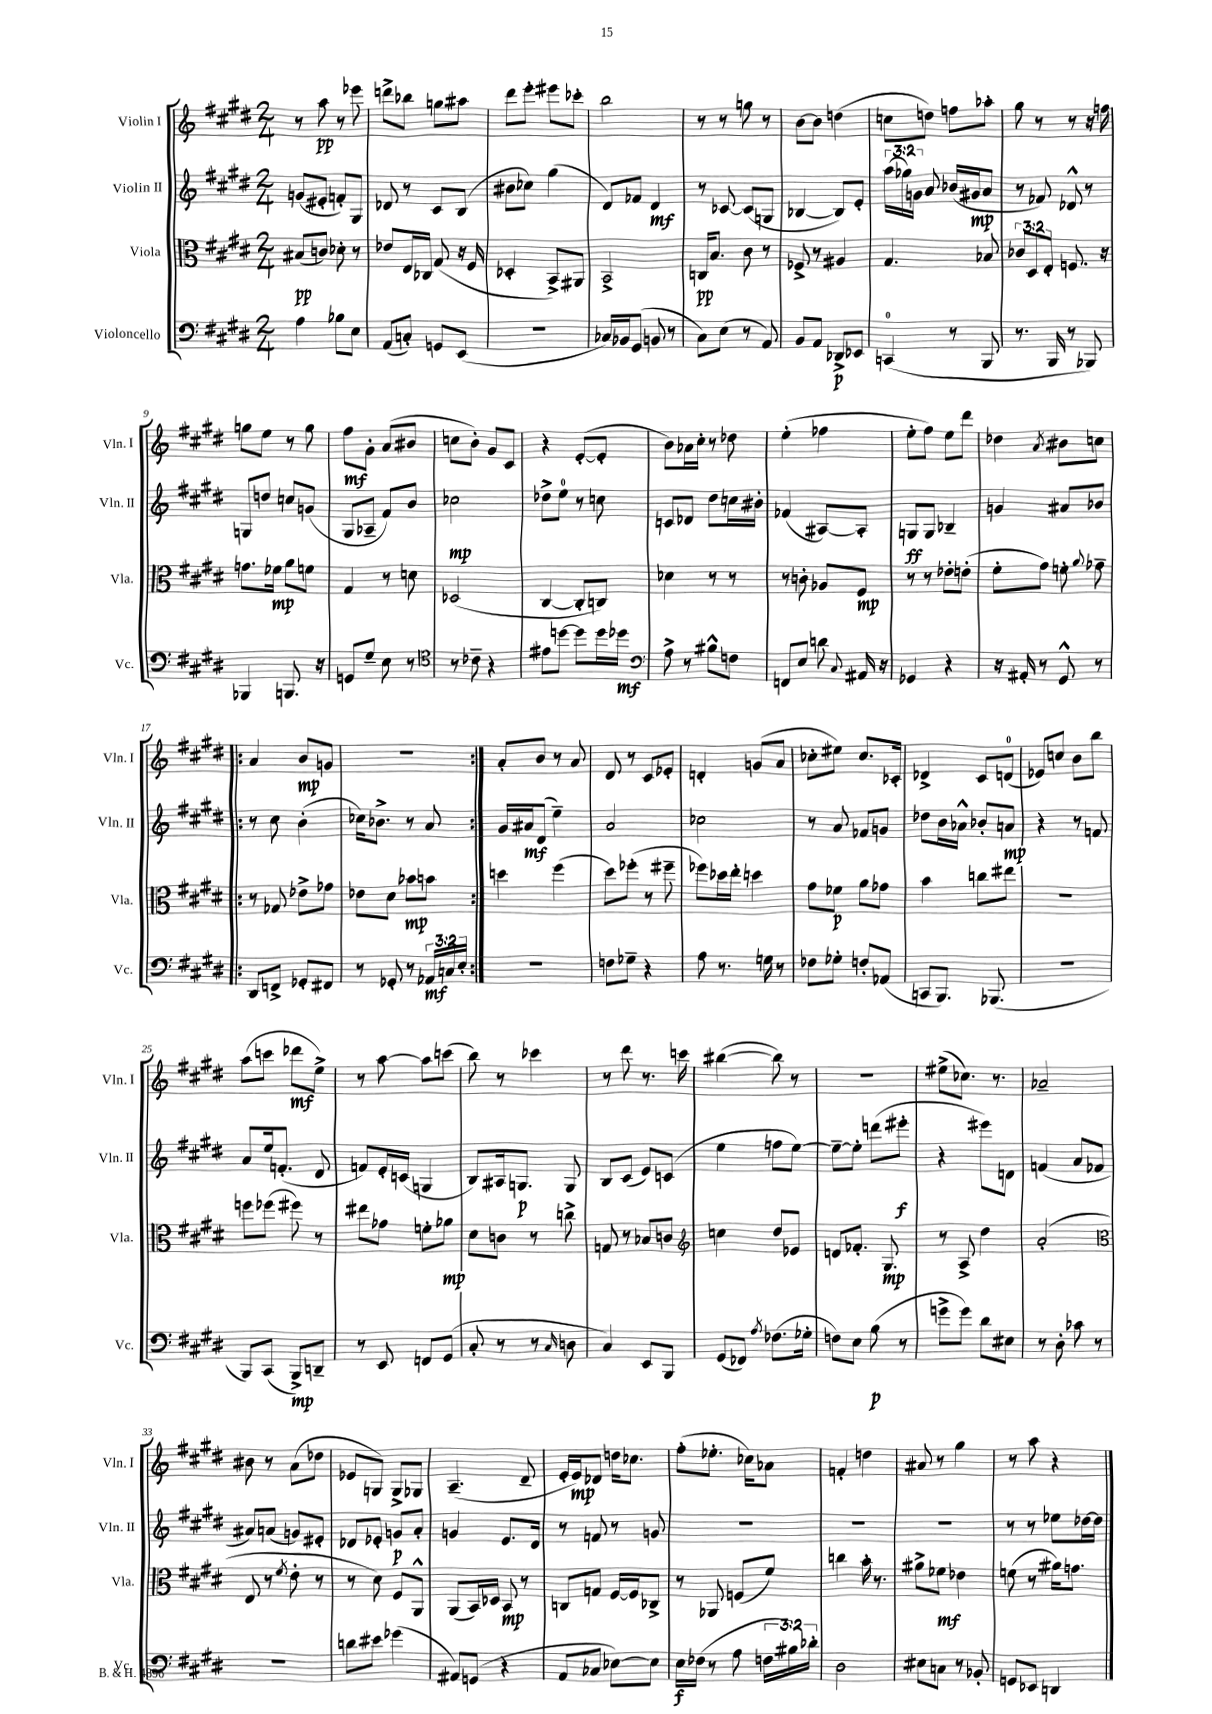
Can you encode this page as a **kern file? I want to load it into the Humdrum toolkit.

**kern	**kern	**kern	**kern
*staff4	*staff3	*staff2	*staff1
*clefF4	*clefC3	*clefG2	*clefG2
*k[f#c#g#d#]	*k[f#c#g#d#]	*k[f#c#g#d#]	*k[f#c#g#d#]
*M2/4	*M2/4	*M2/4	*M2/4
4A	(8B#	(8g	8r
.	8c)	8e#'	8aa
8B-	8d-'	8f')	8r
8E	8r	8G#	8eee-
=	=	=	=
(8AA	8e-	8d-	8ddd^
8C')	16E	8r	8bb-
.	16C-	.	.
8GG	(8G#	8c#	8gg
(8EE	16r	(8B	8aa#
.	16F#	.	.
=	=	=	=
2r	4D-'	8b#	8ddd#
.	.	8cc-)	8eee'
.	8BB^)	(4gg#	8eee#
.	8AA#	.	8ccc-'
=	=	=	=
16C-)	2BB^	8d#)	2bb
16BB-	.	.	.
(8GG#	.	8f-	.
8BB	.	4d#	.
8r	.	.	.
=	=	=	=
8C#)	16C	8r	8r
.	8.B	.	.
(8E	.	[8c-	8r
8r	8c#	(8c-]	8gg
8AA)	8r	8G	8r
=	=	=	=
8BB	8F-^	[4B-	[8b
8AA	8r	.	8b]
8DD-^	4A#	8B-])	(4dd
8EE-	.	8e'	.
=	=	=	=
(4CC	4.G#	(24aa	8cc
.	.	24gg-)	.
.	.	24g	.
.	.	8a	8dd)
8r	.	(16b-	8ff
.	.	16g#	.
8BBB	8B-	8a	8aa-'
=	=	=	=
8.r	12c-	8r	8gg#
.	12D#	.	.
.	.	8f-)	8r
.	12E'	.	.
16BBB	.	.	.
8r	8.F	8d-^^	8r
8BBB-)	.	8r	16r
.	16r	.	16ff
=	=	=	=
4BBB-	8.g	8G	8gg
.	.	8dd	8ee
.	16f-	.	.
8.BBB	8a	8cc	8r
.	8f	(8g	8gg
16r	.	.	.
=	=	=	=
8GG	4G#	8G#	8ff#
8G#~	.	8A-~	8g#'
8E	8r	8f#)	(8a
8r	8d	8b	8b#
=	=	=	=
*clefC4	*	*	*
8r	(2D-	2cc-	8cc
8c-~	.	.	8b')
4r	.	.	8g#
.	.	.	8c#
=	=	=	=
8e#	[4C#	8dd-^	4r
[8dd	.	8ee	.
8dd]	8C#']	8r	([8e'
16dd	8C)	8cc	8e']
16dd-	.	.	.
=	=	=	=
*clefF4	*	*	*
8A^	4d-	8c	8b)
8r	.	8d-	16a-
.	.	.	16cc#'
8B#^^	8r	8dd#	8r
8F	8r	16cc	8dd-
.	.	16b#'	.
=	=	=	=
8FF	8r	(4f-	(4ee'
8E	8c'	.	.
8d	8A-	[8A#)	4ff-
8qqC#	.	.	.
16AA#	8F#	8A#']	.
16r	.	.	.
=	=	=	=
4GG-	8r	8G	8ee'
.	8r	8G	8ff#)
4r	8e-'	4B-~	8ee
.	(8e'	.	8ddd#
=	=	=	=
16r	8f#'	4g	4dd-
16AA#'	.	.	.
8r	8g#)	.	.
.	.	.	8qa
8GG#^^	8f'	8a#	8b#
.	8qqa	.	.
8r	8g-~	8b-	8cc
=!|:	=!|:	=!|:	=!|:
8DD#	8r	8r	4a
8FF^	8G-	8cc#	.
8GG-'	8e-^	(4b'	8b
8FF#	8g-	.	8g
=	=	=	=
8r	8e-	16cc-)	2r
.	.	8.b-^	.
8GG-'	8d#	.	.
8r	8b-	8r	.
24AA-	8b	8a	.
24C	.	.	.
24E'	.	.	.
=:|!	=:|!	=:|!	=:|!
2r	4dd	16g#	8a'
.	.	16a#	.
.	.	(8d#	8b
.	(4ff#	4ee~)	8r
.	.	.	8a
=	=	=	=
8F	8dd#)	2a	8d#
8G-~	(8ff-'	.	8r
4r	8r	.	8c#
.	8ff#~	.	8e-'
=	=	=	=
8A	8ff-)	2cc-	4d'
8.r	16dd-	.	.
.	16ee'	.	.
.	4dd	.	(8g
16G	.	.	.
8r	.	.	8a
=	=	=	=
8F-	8g#	8r	8cc-'
8G-'	8f-	8a	8ee#)
8F'	8a	8f-	8.cc-
(8AA-	8g-	8g	.
.	.	.	16c-'
=	=	=	=
8CC	4b	8dd-	4d-^
8.BBB)	.	16b	.
.	.	16a-^^	.
.	8cc	8b-'	8c#
(8.BBB-	.	.	.
.	8ee#	8a	(8d
=	=	=	=
2r	2r	4r	8e-)
.	.	.	8cc
.	.	8r	8b
.	.	8f	8bb
=	=	=	=
8BBB)	8ff	8a	(8aa
(8CC#	(8ff-	16ee	8ccc
.	.	(8.f'	.
8BBB^)	8ff#)	.	8ddd-
8DD~	8r	8d#	8ee^)
=	=	=	=
8r	8ee#	8f)	8r
8EE	8g-	16e'	[8aa
.	.	(16c	.
8FF	8f'	4G	8aa]
(8GG#	8a-	.	(8ccc
=	=	=	=
8C#'	8d#	8B)	8bb)
8r	8c	16A#	8r
.	.	8.G	.
8r	8r	.	4ccc-
16qqC#	.	.	.
8D	8cc^	8G	.
=	=	=	=
4C#)	8G	8B	8r
.	8r	(8c#	8ddd#
8EE	8B-	8e)	8.r
8BBB	8c	(8c	.
.	.	.	16ccc
=	=	=	=
*	*clefG2	*	*
(8GG#	4cc	4ee	([4bb#
8FF-)	.	.	.
8qA	.	.	.
(8.F-	8dd#	8ff	8bb#])
.	8e-	[8ee)	8r
16G-'	.	.	.
=	=	=	=
8F)	8d	8ee~_	2r
8E	8.f-'	8ee']	.
(8B	.	(8ddd	.
.	8.G#	.	.
8r	.	8eee#'	.
=	=	=	=
8g^	8r	4r	(8ee#^
8g)	8A^	.	8.cc-)
8d#	4dd#	8eee#)	.
.	.	.	8.r
8E#	.	8d	.
=	=	=	=
8r	(2a'	(4f	2a-~
8D#'	.	.	.
8c-	.	8a	.
8r	.	8f-	.
=	=	=	=
*	*clefC3	*	*
2r	8E	8a#)	8b#
.	8r	(8a	8r
.	8qf#	.	.
.	8e'	8g)	(8a
.	8r	8e#'	8dd-
=	=	=	=
8d	8r	8d-	8e-
8e#	8d#)	8e-'	8G)
(4g-	8F#	8g	8G^
.	8AA^^	8a'	8G-
=	=	=	=
8AA#)	(8AA	4g	(4.A~
(8GG	16BB)	.	.
.	16D-	.	.
4r	8BB	8.e	.
.	8r	.	8d#~
.	.	16d#	.
=	=	=	=
8AA	8C	8r	16e'
.	.	.	16e)
8C-	8G	8f	8d-
[8E-)	[16F#	8r	16dd
.	16F#]	.	8.cc-
8E-]	8C-^	8g	.
=	=	=	=
16E	8r	2r	(8ff#'
(16F-	.	.	.
8r	8AA-	.	8.ee-'
8A	(8F	.	.
.	.	.	16cc-)
24F	8f#)	.	8a-
24B#)	.	.	.
24d-'	.	.	.
=	=	=	=
2D#	4cc	2r	4f'
.	16b'	.	4dd
.	8.r	.	.
=	=	=	=
8E#	8a#^	2r	8a#
8C	8f-	.	8r
8r	4e-	.	4gg#
8BB-'	.	.	.
=	=	=	=
8GG	(8f	8r	8r
8EE-	8r	8r	8aa
4DD	16a#)	8ee-	4r
.	8.g	.	.
.	.	[16dd-	.
.	.	16dd-]	.
==	==	==	==
*-	*-	*-	*-
